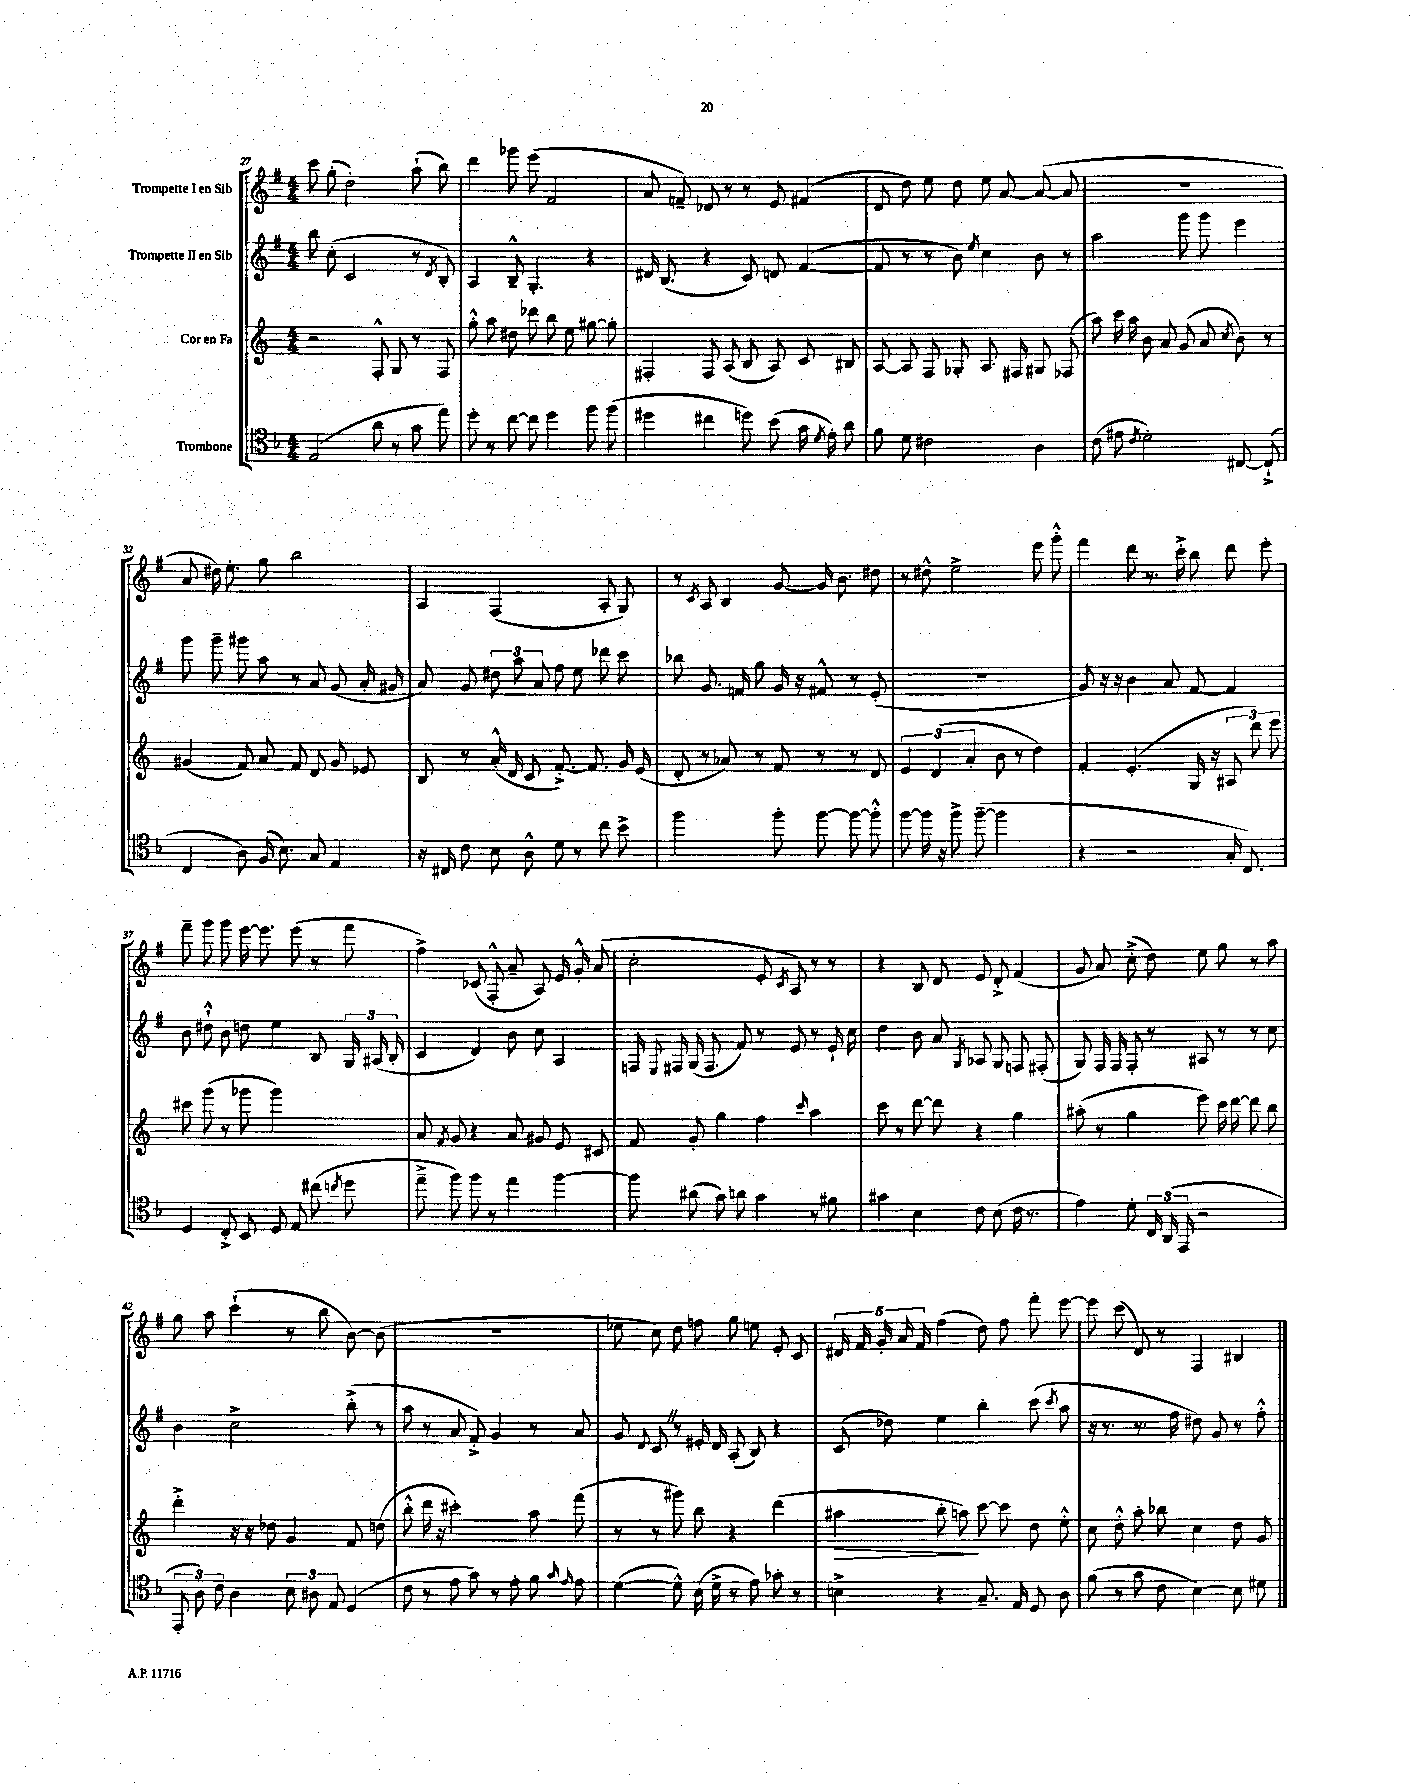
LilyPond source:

<<
\new StaffGroup <<
\new Staff = "s0" \with { instrumentName = "Trompette I en Sib" } {
    \clef treble \key g \major \numericTimeSignature \time 4/4
    \autoBeamOff c'''8 g''8-.( d''2-.) a''8-!( b''8) |
    d'''4 ges'''8 e'''8( fis'2 |
    a'8 f'8--) des'8 r8 r8 e'8 fis'4( |
    d'8 d''8) e''8 d''8 e''8 a'8~ a'8~( a'8 |
    R1 |
    a'8 dis''16) e''8.-. g''8 b''2 |
    a4 fis2( a8-. g8) |
    r8 \acciaccatura { c'8 } a8 b4 g'8~ g'16 b'8. dis''8 |
    r8 dis''8-^ e''2-> e'''8 g'''8-.-^ |
    fis'''4 d'''8 r8. c'''16-.-> b''8 d'''8 e'''8-. |
    fis'''8-- g'''8 g'''8 e'''16~ e'''8. e'''8( r8 fis'''8 |
    fis''4->) ces'8( fis8-.-^ a'8-- a8) e'16 g'16-.-^ a'8( |
    c''2-. e'8-. \acciaccatura { c'8 } a8) r8 r8 |
    r4 b8 d'8 e'8 d'8-.-> fis'4( |
    g'8 a'8) c''8-.->( d''8) e''8 g''8 r8 a''8 |
    g''8 a''8 c'''4-!( r8 b''8 b'8~) b'8( |
    R1 |
    ees''8 c''8) d''8 f''8 g''8 e''8 e'8-. c'8 |
    \tuplet 5/4 { dis'16 fis'16 g'16-. a'16 fis'16 } fis''4( d''8) fis''8 fis'''8-. e'''8~ |
    e'''8 c'''8( d'8) r8 fis4 bis4 \bar "|." |
}
\new Staff = "s1" \with { instrumentName = "Trompette II en Sib" } {
    \clef treble \key g \major \numericTimeSignature \time 4/4
    \autoBeamOff b''8 c''8-.( c'2 r8 \acciaccatura { d'8 } b8-.) |
    a4 b8---^ g4.-. r4 |
    dis'16 b8.( r4 c'8) d'8 fis'4~( |
    fis'8 r8 r8 b'8) \acciaccatura { e''8 } c''4 b'8 r8 |
    a''2 g'''8 g'''8 e'''4 |
    g'''8 g'''8-- gis'''8 a''8 r8 a'8 g'8( a'16-. gis'16 |
    a'8) g'8 \tuplet 3/2 { dis''8 a''8 a'8 } fis''8 e''8 des'''8 c'''8 |
    bes''8 g'8. f'16 g''8 g'16 r16 fis'8-^ r8 e'8-.( |
    R1 |
    g'8) r16 r16 b'4 a'8 fis'8~ fis'4 |
    b'8 dis''8-!-^ b'8 d''8 e''4 b8 \tuplet 3/2 { g16 ais16( b16-. } |
    c'4 d'4) b'8 c''8 a4 |
    f16 \appoggiatura { e8 } fis16 g16( fis8. fis'8) r8 e'8 r8 e'16-! c''16 |
    d''4 b'8 a'8 \acciaccatura { g8 } aes8 g8 f8 fis8-.( |
    g8) fis16 fis16 fis8-. r8 ais8 r8 r8 c''8 |
    b'4 c''2-> b''8-.->( r8 |
    a''8 r8 a'8 fis'8-.->) g'4 r8 a'8 |
    g'8 \appoggiatura { d'8 } c'8 \once \override BreathingSign.text = \markup { \musicglyph "scripts.caesura.straight" } \breathe r8 eis'16-. d'16 a8-.( b8) r4 |
    c'8( des''8) e''4 b''4-. c'''8( \acciaccatura { c'''8 } a''8 |
    r16 r8. r8. fis''16 dis''8) g'8 r8 fis''8-.-^ \bar "|." |
}
\new Staff = "s2" \with { instrumentName = "Cor en Fa" } {
    \clef treble \key c \major \numericTimeSignature \time 4/4
    \autoBeamOff r2 f8-.-^ g8 r8 f8 |
    g''8-.-^ a''8 dis''8 des'''8 b''8 e''8 gis''8~ gis''8-. |
    fis4-. fis8 a8( b8 a8) c'8 bis8 |
    a8~ a8 f8 ges8-. a8. fis16 gis8 fes8( |
    a''8) c'''16 a''16 b'8 a'8 g'8( a'8 \acciaccatura { c''8 } b'8) r8 |
    gis'4( f'8) a'8 f'8 d'8 gis'8 ees'8 |
    b8 r8 a'16-.-^( d'16 c'8 f'8.~-.->) f'8. g'16 e'16( |
    d'8-. r8 aes'8) r8 f'8 r8 r8 d'8 |
    \tuplet 3/2 { e'4 d'4( a'4-. } b'8 r8 d''4) |
    f'4-. e'4.-.( g16 r16 \tuplet 3/2 { ais8 d'''8) e'''8 } |
    cis'''8 g'''8( r8 ges'''8 ges'''2) |
    a'8 \acciaccatura { f'8 } g'8 r4 a'8 gis'8 e'8 cis'8 |
    f'8 g'8-. g''4 f''4 \grace { c'''16 } a''4 |
    c'''8 r8 d'''8~ d'''8 r4 g''4 |
    ais''8-.( r8 g''4 e'''8) c'''16 d'''16~ d'''8 b''8 |
    d'''4-.-> r16 r16 des''8 g'4 f'8 d''8( |
    b''8-.-^ d'''16 r16 cis'''2-.) a''8 f'''8( |
    r8 r8 gis'''8) b''8 r4 d'''4( |
    ais''4\> b''8-. a''8\!) c'''8~ c'''8 d''8 e''8-.-^ |
    c''8 d''8-.-^ a''8-. bes''8 c''4 d''8 g'8 \bar "|." |
}
\new Staff = "s3" \with { instrumentName = "Trombone" } {
    \clef tenor \key f \major \numericTimeSignature \time 4/4
    \autoBeamOff e2( a'8 r8 g'8 e''8) |
    d''8-. r8 c''8~ c''8 d''4 f''8 f''8( |
    dis''4 cis''4 d''8) bes'8( g'16 \acciaccatura { d'8 } e'16-.) a'8 |
    f'8 d'8 cis'2 a4 |
    c'8( eis'8 \acciaccatura { c'8 } d'2-.) cis8~ cis8-!->( |
    c4 a8) f16( bes8.) g8 e4 |
    r16 cis16 c'8 bes8 a8-^ d'8 r8 c''8 bes'8-> |
    f''2 f''8-. f''8~ f''8~ f''8-.-^ |
    f''8~ f''16 r16 f''8-> f''8~--( f''2 |
    r4 r2 g16-. c8.) |
    d4 c8-.-> bes,8 d8 e8 cis''8( \acciaccatura { c''8 } d''8 |
    e''8---> f''8) f''8 r8 e''4 f''4~ |
    f''8 ais'8( g'8) a'8 g'4 r8 fis'8 |
    gis'4 bes4 c'8 bes8( c'16 r8. |
    e'4) d'8-. \tuplet 3/2 { c16 a,16( e,16 } r2 |
    \tuplet 3/2 { e,8-. a8) c'8 } a4 \tuplet 3/2 { bes8 ais8 e8 } d4( |
    c'8 r8 e'8 g'8) r8 e'8-. f'8 \grace { g'16 e'16 } e'8 |
    d'4~( d'8-^) bes16( d'16-> r8 e'8) ges'8-. r8 |
    b4-> r4 g8.-- e16 d8 a8 |
    f'8( r8 g'8 c'8 bes4~) bes8 dis'8 \bar "|." |
}
>>
>>
\layout { \context { \Score currentBarNumber = #27 } }
